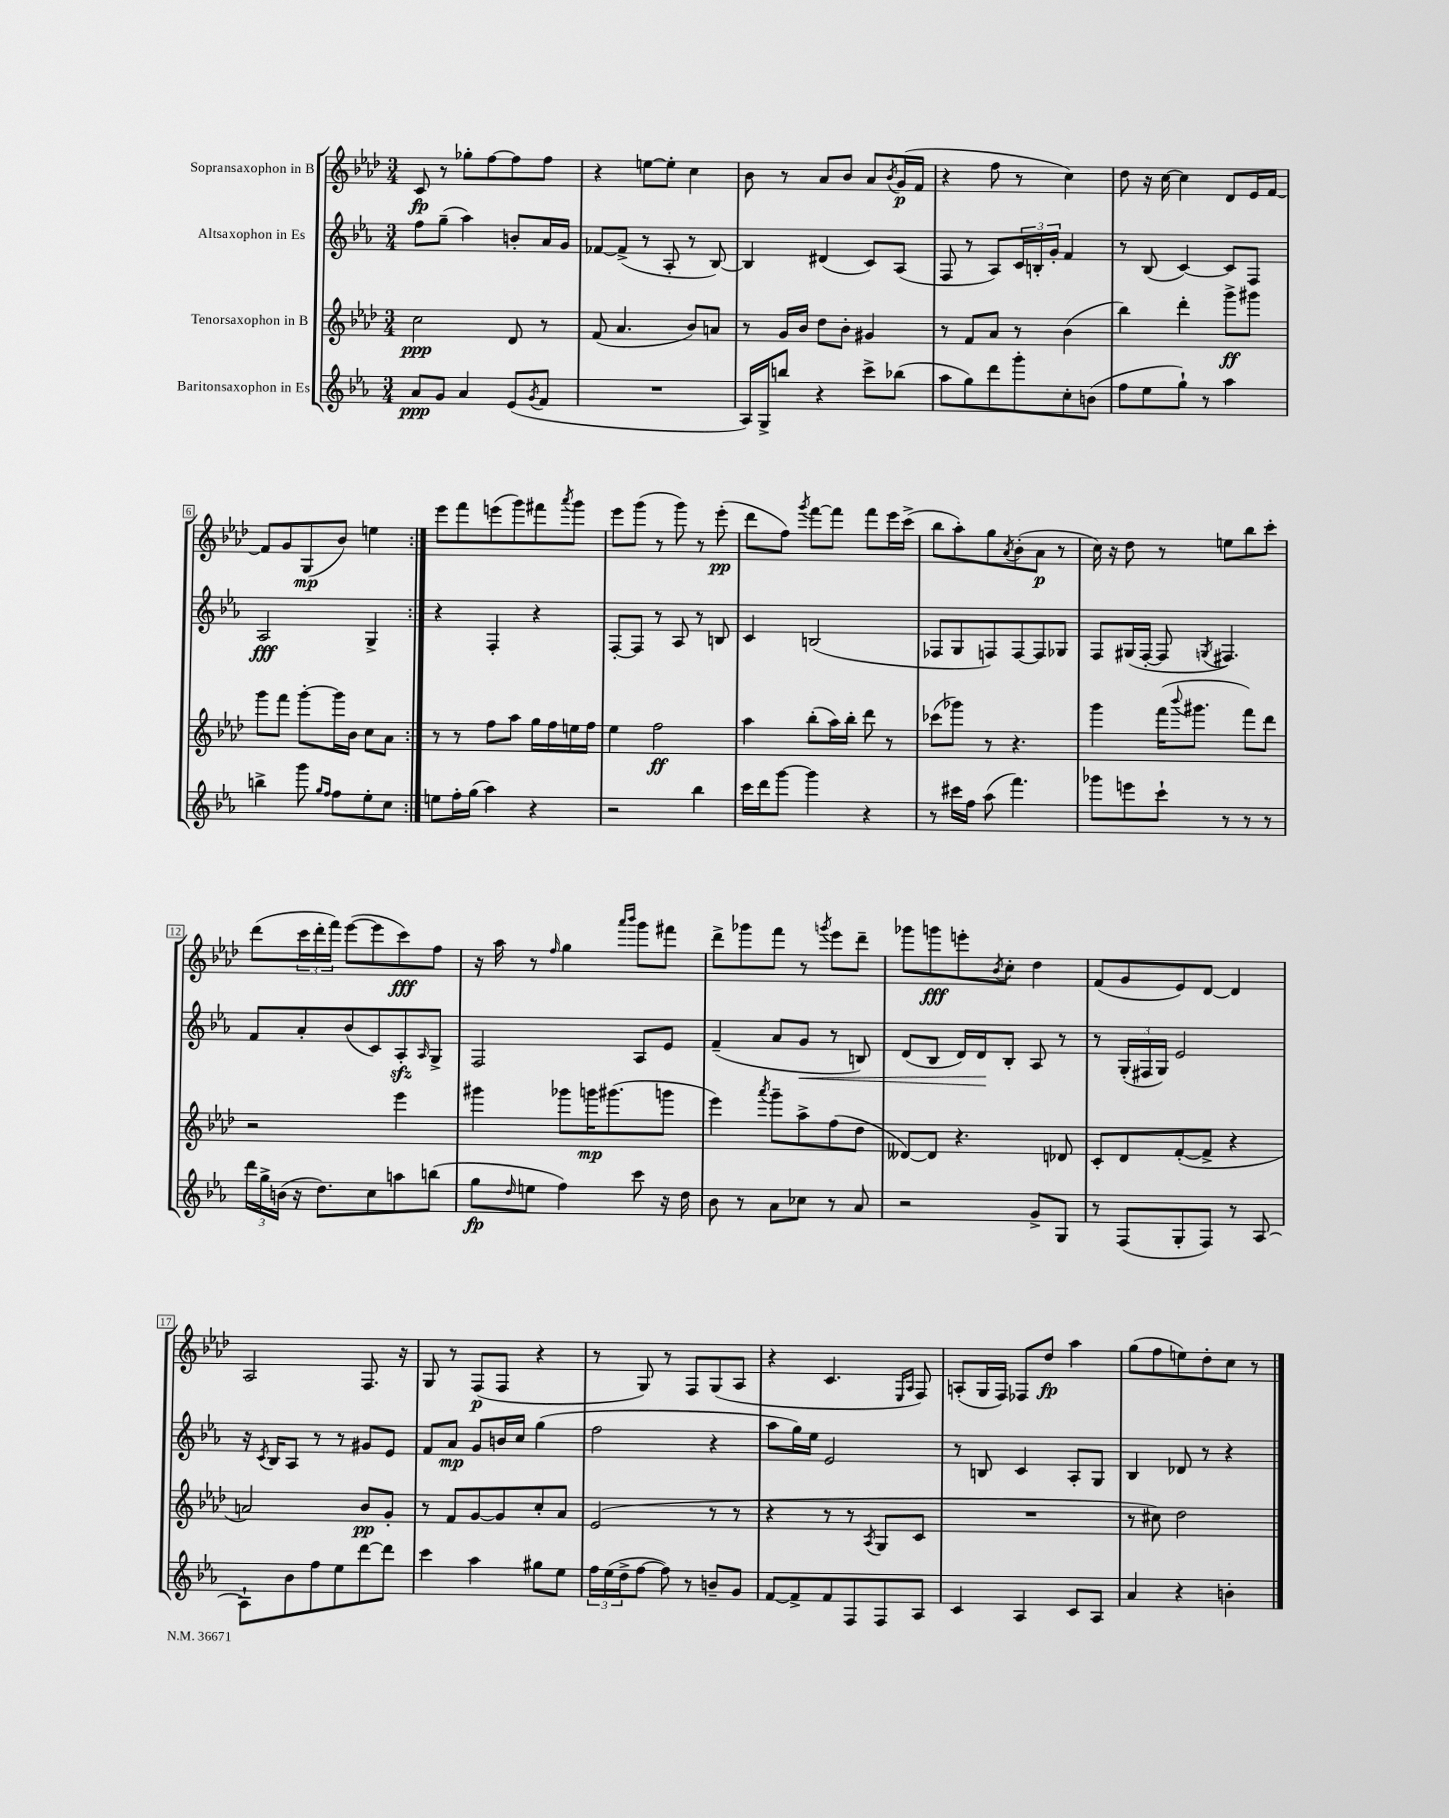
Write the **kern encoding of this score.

**kern	**dynam	**kern	**dynam	**kern	**dynam	**kern	**dynam
*part4	*part4	*part3	*part3	*part2	*part2	*part1	*part1
*staff4	*staff4	*staff3	*staff3	*staff2	*staff2	*staff1	*staff1
*I"Baritonsaxophon in Es	*	*I"Tenorsaxophon in B	*	*I"Altsaxophon in Es	*	*I"Sopransaxophon in B	*
*clefG2	*	*clefG2	*	*clefG2	*	*clefG2	*
*k[b-e-a-]	*	*k[b-e-a-d-]	*	*k[b-e-a-]	*	*k[b-e-a-d-]	*
*M3/4	*	*M3/4	*	*M3/4	*	*M3/4	*
=1	=1	=1	=1	=1	=1	=1	=1
8a-/L	ppp	2cc\	ppp	8ff\L	.	8c/	fp
8g/J	.	.	.	(8gg~\J	.	8r	.
4a-/	.	.	.	4aa-\)	.	8gg-X'\L	.
.	.	.	.	.	.	[8ff\	.
(8e-/L	.	8d-/	.	8bn'/L	.	8ff\]	.
8qg/	.	.	.	.	.	.	.
8f/J	.	8r	.	16a-/L	.	8ff\J	.
.	.	.	.	16g/JJ	.	.	.
=2	=2	=2	=2	=2	=2	=2	=2
2.r	.	(8f/	.	[8f-X/L	.	4r	.
.	.	4.a-/	.	(8f-^/J]	.	.	.
.	.	.	.	8r	.	[8een\L	.
.	.	.	.	8A-'/	.	8ee'\J]	.
.	.	8b-/L)	.	8r	.	4cc\	.
.	.	8an/J	.	[8B-/)	.	.	.
=3	=3	=3	=3	=3	=3	=3	=3
16A-/LL)	.	8r	.	4B-/]	.	8b-\	.
16G^/J	.	.	.	.	.	.	.
8bbn/J	.	16g/LL	.	.	.	8r	.
.	.	16b-/JJ	.	.	.	.	.
4r	.	8dd-\L	.	(4d#X/	.	8a-/L	.
.	.	8b-'\J	.	.	.	8b-/J	.
8ccc^\L	.	4g#X/	.	8c/L)	.	8a-/L	.
.	.	.	.	.	.	8qb-/	.
(8bb-X\J	.	.	.	(8A-/J	.	(16g/L	p
.	.	.	.	.	.	16f/JJ	.
=4	=4	=4	=4	=4	=4	=4	=4
8aa-\L	.	8r	.	8F/	.	4r	.
8gg\)	.	8f/L	.	8r	.	.	.
8ddd\	.	8a-/J	.	8A-/L)	.	8ff\	.
8ggg'\	.	8r	.	24c/L	.	8r	.
.	.	.	.	24Bn'/	.	.	.
.	.	.	.	24g'/JJ	.	.	.
8cc'\	.	(4b-\	.	4f/	.	4cc\)	.
(8bn\J	.	.	.	.	.	.	.
=5	=5	=5	=5	=5	=5	=5	=5
8ff\L	.	4bb-\)	.	8r	.	8dd-\	.
8ee-\	.	.	.	(8B-/	.	16r	.
.	.	.	.	.	.	[16cc\	.
8gg`\J)	.	4ddd-'\	.	[4c/)	.	4cc\]	.
8r	.	.	.	.	.	.	.
4aa-\	.	8ggg^\L	ff	8c/L]	.	8d-/L	.
.	.	8ggg#X\J	.	8F/J	.	16e-/L	.
.	.	.	.	.	.	[16f/JJ	.
!!LO:LB:g=z
=6	=6	=6	=6	=6	=6	=6	=6
4bbn^\	.	8ggg\L	.	2A-/	fff	8f/L]	.
.	.	8fff\J	.	.	.	8g/	.
8ggg\	.	[8ggg'\L	.	.	.	(8G/	mp
16qqgg/LL	.	.	.	.	.	.	.
16qqff/JJ	.	.	.	.	.	.	.
8ff\L	.	16ggg\L]	.	.	.	8b-/J)	.
.	.	16b-\JJ	.	.	.	.	.
8ee-'\	.	8cc\L	.	4G^/	.	4een\	.
8cc\J	.	8a-\J	.	.	.	.	.
=7:|!	=7:|!	=7:|!	=7:|!	=7:|!	=7:|!	=7:|!	=7:|!
8een\L	.	8r	.	4r	.	8eee-\L	.
16ff'\L	.	8r	.	.	.	8fff\	.
(16gg\JJ	.	.	.	.	.	.	.
4aa-\)	.	8ff\L	.	4F'/	.	(8eeen\	.
.	.	8aa-\J	.	.	.	8ggg\)	.
4r	.	16gg\LL	.	4r	.	8fff#X\	.
.	.	16ff\	.	.	.	.	.
.	.	.	.	.	.	8qaaa-/	.
.	.	16een\	.	.	.	8ggg\J	.
.	.	16ff\JJ	.	.	.	.	.
=8	=8	=8	=8	=8	=8	=8	=8
2r	.	4ee-\	.	[8F'/L	.	8eee-\L	.
.	.	.	.	8F/J]	.	(8ggg\J	.
.	.	2ff\	ff	8r	.	8r	.
.	.	.	.	8A-/	.	8ggg\)	.
4bb-\	.	.	.	8r	.	8r	.
.	.	.	.	8Bn/	.	(8eee-'\	pp
=9	=9	=9	=9	=9	=9	=9	=9
16ccc\LL	.	4aa-\	.	4c/	.	8ddd-\L	.
16ddd\J	.	.	.	.	.	.	.
[8ggg\J	.	.	.	.	.	8ff\J)	.
.	.	.	.	.	.	8qggg/	.
4ggg\]	.	(8bb-'\L	.	(2Bn/	.	[8fff\L	.
.	.	16aa-\L)	.	.	.	8fff\J]	.
.	.	16bb-'\JJ	.	.	.	.	.
4r	.	8ddd-\	.	.	.	8fff\L	.
.	.	8r	.	.	.	16eee-\L	.
.	.	.	.	.	.	(16ccc^\JJ	.
=10	=10	=10	=10	=10	=10	=10	=10
8r	.	(8ccc-X\L	.	8F-X/L	.	8bb-\L	.
16ccc#X\LL	.	8ggg-X\J)	.	8G/	.	8aa-'\)	.
16ff\JJ	.	.	.	.	.	.	.
(8aa-\	.	8r	.	8Fn/)	.	8gg\	.
.	.	.	.	.	.	8qa-/	.
4.fff\)	.	4.r	.	[8F/	.	(8b-'\	.
.	.	.	.	8F/]	.	8a-\J	p
.	.	.	.	8G-X/J	.	8r	.
=11	=11	=11	=11	=11	=11	=11	=11
8ggg-X\L	.	4ggg\	.	8F/L	.	16cc\)	.
.	.	.	.	.	.	16r	.
8eeen\	.	.	.	(16G#X/L	.	8dd-\	.
.	.	.	.	[16F'/JJ	.	.	.
8ccc`\J	.	(16fff\KL	.	8F/]	.	8r	.
.	.	8qqbbb-/	.	.	.	.	.
.	.	8.ggg#X\J	.	.	.	.	.
.	.	.	.	8qGn/	.	.	.
8r	.	.	.	4.F#X/)	.	8een\L	.
8r	.	8fff\L)	.	.	.	8bb-\	.
8r	.	8ddd-\J	.	.	.	8ccc'\J	.
!!LO:LB:g=z
=12	=12	=12	=12	=12	=12	=12	=12
24ddd\LL	.	2r	.	8f/L	.	(8ddd-\L	.
24gg^\	.	.	.	.	.	.	.
(24bn\JJ	.	.	.	.	.	.	.
16r	.	.	.	8a-'/	.	24ccc\L	.
.	.	.	.	.	.	24ddd-'\	.
8.dd\L)	.	.	.	.	.	.	.
.	.	.	.	.	.	24fff\JJ)	.
.	.	.	.	(8b-/	.	([8eee-\L	.
8cc\	.	.	.	8c/)	.	8eee-\]	.
8aan\	.	4eee-\	.	8A-zz'/	.	8ccc\)	fff
.	.	.	.	16qqA-/	.	.	.
(8bbn\J	.	.	.	8G^/J	.	8ff\J	.
=13	=13	=13	=13	=13	=13	=13	=13
8gg\L	fp	4ggg#X\	.	2F/	.	16r	.
.	.	.	.	.	.	16aa-\	.
16qqdd/	.	.	.	.	.	.	.
8een\J	.	.	.	.	.	8r	.
.	.	.	.	.	.	16qqff/	.
4ff\)	.	8ggg-X\L	.	.	.	4gg\	.
.	.	16gggn\K	mp	.	.	.	.
.	.	(8.ggg#X\	.	.	.	.	.
.	.	.	.	.	.	16qqaaa-/LL	.
.	.	.	.	.	.	16qqbbb-/JJ	.
8ccc\	.	.	.	8A-/L	.	8ggg\L	.
16r	.	8gggn\J	.	8e-/J	.	8fff#X\J	.
16dd\	.	.	.	.	.	.	.
=14	=14	=14	=14	=14	=14	=14	=14
8b-\	.	4eee-\)	.	(4f~/	.	8ddd-^\L	.
8r	.	.	.	.	.	8ggg-X\	.
.	.	8qaaa-/	.	.	.	.	.
8a-\L	.	8ggg~\L	.	8a-/L	.	8fff\J	.
!	!	!	!	!	!LO:HP:b	!	!
8cc-X\J	.	8aa-^\	.	8g/J	<	8r	.
.	.	.	.	.	.	8qgggn/	.
8r	.	(8ff\	.	8r	.	8eee-\L	.
8a-/	.	8dd-\J	.	8Bn/)	.	8ddd-~\J	.
=15	=15	=15	=15	=15	=15	=15	=15
2r	.	[8d--X/L)	.	(8d/L	.	8ggg-X\L	.
.	.	8d--/J]	.	8B-/J	.	8gggn\	fff
.	.	4.r	.	16d/LL)	.	8eeen'\	.
.	.	.	.	16d/J	.	.	.
.	.	.	.	.	.	8qb-/	.
.	.	.	.	8B-'/J	[	8cc'\J	.
8g^/L	.	.	.	8A-/	.	4dd-\	.
8G/J	.	8d-X/	.	8r	.	.	.
=16	=16	=16	=16	=16	=16	=16	=16
8r	.	8c'/L	.	8r	.	(8f/L	.
(8F/L	.	8d-/	.	(24G'/LL	.	8g/	.
.	.	.	.	24F#X/	.	.	.
.	.	.	.	24G/JJ)	.	.	.
8G'/	.	([8f'/	.	2e-/	.	8e-/)	.
8F/J)	.	8f^/J]	.	.	.	[8d-/J	.
8r	.	4r	.	.	.	4d-/]	.
[8A-/	.	.	.	.	.	.	.
!!LO:LB:g=z
=17	=17	=17	=17	=17	=17	=17	=17
8A-`\L]	.	2an/)	.	16r	.	2A-/	.
.	.	.	.	8qc/	.	.	.
.	.	.	.	16B-/KL	.	.	.
8b-\	.	.	.	8A-/J	.	.	.
8ff\	.	.	.	8r	.	.	.
8ee-\	.	.	.	8r	.	.	.
[8ddd\	.	8b-/L	pp	8g#X/L	.	8.F/	.
8ddd\J]	.	8g'/J	.	8e-/J	.	.	.
.	.	.	.	.	.	16r	.
=18	=18	=18	=18	=18	=18	=18	=18
4ccc\	.	8r	.	8f/L	.	8G/	.
.	.	8f/L	.	8a-/J	mp	8r	.
4aa-\	.	[8g/	.	8g/L	.	(8F/L	p
.	.	8g/]	.	16bn/L	.	8F/J	.
.	.	.	.	16cc/JJ	.	.	.
8gg#X\L	.	8cc'/	.	(4gg\	.	4r	.
8ee-\J	.	8a-/J	.	.	.	.	.
=19	=19	=19	=19	=19	=19	=19	=19
24ff\LL	.	(2e-/	.	2ff\	.	8r	.
(24ee-\	.	.	.	.	.	.	.
24dd^\J	.	.	.	.	.	.	.
[8ff\J	.	.	.	.	.	8G/)	.
8ff\])	.	.	.	.	.	8r	.
8r	.	.	.	.	.	8F/L	.
8bn~/L	.	8r	.	4r	.	(8G/	.
8g/J	.	8r	.	.	.	8A-/J	.
=20	=20	=20	=20	=20	=20	=20	=20
[8f/L	.	4r	.	8aa-\L	.	4r	.
8f^/]	.	.	.	16gg\L)	.	.	.
.	.	.	.	16ee-\JJ	.	.	.
8f/	.	8r	.	2e-/	.	4.c/	.
8F/	.	8r	.	.	.	.	.
.	.	8qA-/	.	.	.	.	.
8F/	.	8G/L	.	.	.	.	.
.	.	.	.	.	.	16qqE-/LL	.
.	.	.	.	.	.	16qqA-/JJ	.
8A-/J	.	8c/J	.	.	.	8F/)	.
=21	=21	=21	=21	=21	=21	=21	=21
4c/	.	2.r	.	8r	.	(8An'/L	.
.	.	.	.	8Bn/	.	16G/L	.
.	.	.	.	.	.	16F/JJ)	.
4A-/	.	.	.	4c/	.	8F-X/L	.
.	.	.	.	.	.	8dd-/J	fp
8c/L	.	.	.	8A-'/L	.	4aa-\	.
8A-/J	.	.	.	8G/J	.	.	.
=22	=22	=22	=22	=22	=22	=22	=22
4a-/	.	8r	.	4B-/	.	(8gg\L	.
.	.	8cc#X\)	.	.	.	8ff\	.
4r	.	2dd-\	.	8d-X/	.	8een\)	.
.	.	.	.	8r	.	8dd-'\	.
4bn'\	.	.	.	4r	.	8cc\J	.
.	.	.	.	.	.	8r	.
==	==	==	==	==	==	==	==
*-	*-	*-	*-	*-	*-	*-	*-
